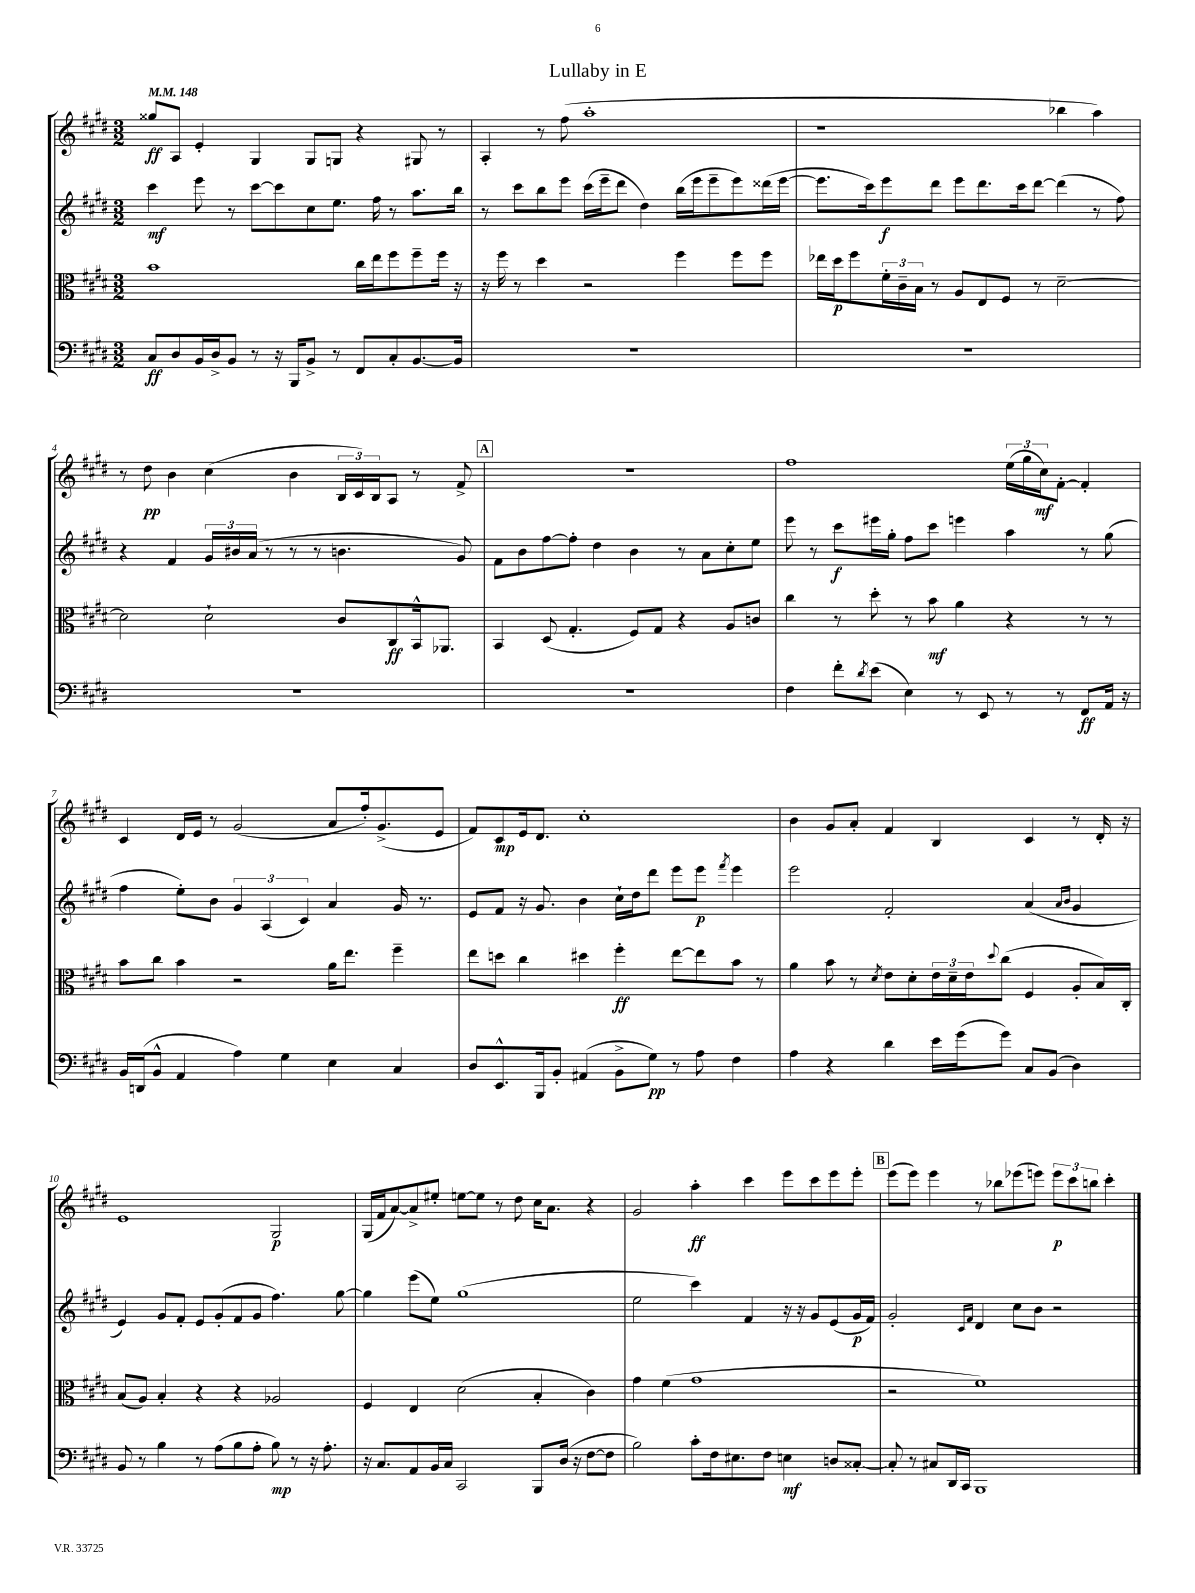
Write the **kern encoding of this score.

**kern	**dynam	**kern	**dynam	**kern	**dynam	**kern	**dynam
*part4	*part4	*part3	*part3	*part2	*part2	*part1	*part1
*staff4	*staff4	*staff3	*staff3	*staff2	*staff2	*staff1	*staff1
*clefF4	*	*clefC3	*	*clefG2	*	*clefG2	*
*k[f#c#g#d#]	*	*k[f#c#g#d#]	*	*k[f#c#g#d#]	*	*k[f#c#g#d#]	*
*M3/2	*	*M3/2	*	*M3/2	*	*M3/2	*
*MM148	*	*MM148	*	*MM148	*	*MM148	*
=1	=1	=1	=1	=1	=1	=1	=1
8C#/L	ff	1b	.	4ccc#\	mf	8gg##X/L	ff
8D#/	.	.	.	.	.	8A/J	.
16BB/L	.	.	.	8eee\	.	4e'/	.
16D#^/J	.	.	.	.	.	.	.
8BB/J	.	.	.	8r	.	.	.
8r	.	.	.	[8ccc#\L	.	4G#/	.
16r	.	.	.	8ccc#\]	.	.	.
16BBB/KL	.	.	.	.	.	.	.
8BB^/J	.	.	.	8cc#\	.	8G#/L	.
8r	.	.	.	8.ee\J	.	8Gn/J	.
8FF#/L	.	16cc#\LL	.	.	.	4r	.
.	.	16ee\J	.	16ff#\	.	.	.
8C#'/	.	8ff#\	.	8r	.	.	.
[8.BB/	.	8ff#~\	.	8.aa\L	.	8G#X/	.
.	.	16ff#\Jk	.	.	.	8r	.
16BB/Jk]	.	16r	.	16bb\Jk	.	.	.
=2	=2	=2	=2	=2	=2	=2	=2
1.r	.	16r	.	8r	.	4A'/	.
.	.	16ff#\	.	.	.	.	.
.	.	8r	.	8ccc#\L	.	.	.
.	.	4dd#\	.	8bb\	.	8r	.
.	.	.	.	8eee\J	.	(8ff#\	.
.	.	2r	.	(16ccc#\LL	.	1aa'	.
.	.	.	.	16eee~\J	.	.	.
.	.	.	.	8ddd#\J	.	.	.
.	.	.	.	4dd#\)	.	.	.
.	.	4ff#\	.	(16bb\LL	.	.	.
.	.	.	.	16eee\J	.	.	.
.	.	.	.	8eee~\	.	.	.
.	.	8ff#\L	.	8eee\)	.	.	.
.	.	8ff#\J	.	(16ddd##X\L	.	.	.
.	.	.	.	[16eee\JJ	.	.	.
=3	=3	=3	=3	=3	=3	=3	=3
1.r	.	16ee-X\LL	.	8.eee\L]	.	1r	.
.	.	16dd#\J	p	.	.	.	.
.	.	8ff#\	.	.	.	.	.
.	.	.	.	16ccc#\k)	.	.	.
.	.	24f#'\L	.	8eee\	f	.	.
.	.	24c#~\	.	.	.	.	.
.	.	24B\JJ	.	.	.	.	.
.	.	8r	.	8ddd#\J	.	.	.
.	.	8A/L	.	8eee\L	.	.	.
.	.	8E/	.	8.ddd#\	.	.	.
.	.	8F#/J	.	.	.	.	.
.	.	.	.	16ccc#\k	.	.	.
.	.	8r	.	[8ddd#\J	.	.	.
.	.	[2d#~\	.	(4ddd#\]	.	4bb-X\	.
.	.	.	.	8r	.	4aa\)	.
.	.	.	.	8ff#\)	.	.	.
!!LO:LB:g=z
=4	=4	=4	=4	=4	=4	=4	=4
1.r	.	2d#\]	.	4r	.	8r	.
.	.	.	.	.	.	8dd#\	pp
.	.	.	.	4f#/	.	4b\	.
.	.	2d#`\	.	24g#/LL	.	(4cc#\	.
.	.	.	.	24b#X/	.	.	.
.	.	.	.	(24a/JJ	.	.	.
.	.	.	.	8r	.	.	.
.	.	.	.	8r	.	4b\	.
.	.	.	.	8r	.	.	.
.	.	8c#/L	.	4.bn\	.	24B/LL	.
.	.	.	.	.	.	24c#/)	.
.	.	.	.	.	.	24B/J	.
.	.	8C#/	ff	.	.	8A/J	.
.	.	16BB^^/k	.	.	.	8r	.
.	.	8.AA-X/J	.	.	.	.	.
.	.	.	.	8g#/)	.	8f#^/	.
!!LO:REH:place=s1:t=A
=5	=5	=5	=5	=5	=5	=5	=5
1.r	.	4BB/	.	8f#\L	.	1.r	.
.	.	.	.	8b\	.	.	.
.	.	(8D#/	.	[8ff#\	.	.	.
.	.	4.G#'/	.	8ff#'\J]	.	.	.
.	.	.	.	4dd#\	.	.	.
.	.	8F#/L)	.	4b\	.	.	.
.	.	8G#/J	.	.	.	.	.
.	.	4r	.	8r	.	.	.
.	.	.	.	8a\L	.	.	.
.	.	8A/L	.	8cc#'\	.	.	.
.	.	8cn/J	.	8ee\J	.	.	.
=6	=6	=6	=6	=6	=6	=6	=6
4F#\	.	4cc#\	.	8eee\	.	1ff#	.
.	.	.	.	8r	.	.	.
8f#'\L	.	8r	.	8ccc#\L	f	.	.
8qd#/	.	.	.	.	.	.	.
(8e\J	.	8dd#'\	.	16eee#X\L	.	.	.
.	.	.	.	16gg#'\JJ	.	.	.
4E\)	.	8r	.	8ff#\L	.	.	.
.	.	8b\	mf	8ccc#\J	.	.	.
8r	.	4a\	.	4eeen\	.	.	.
8EE/	.	.	.	.	.	.	.
8r	.	4r	.	4aa\	.	(24ee\LL	.
.	.	.	.	.	.	24gg#\	.
.	.	.	.	.	.	24cc#\J)	mf
8r	.	.	.	.	.	[8f#'\J	.
8FF#/L	ff	8r	.	8r	.	4f#'/]	.
16AA/Jk	.	8r	.	(8gg#\	.	.	.
16r	.	.	.	.	.	.	.
!!LO:LB:g=z
=7	=7	=7	=7	=7	=7	=7	=7
16BB/LL	.	8b\L	.	4ff#\	.	4c#/	.
(16DDn/J	.	.	.	.	.	.	.
8BB^^/J	.	8cc#\J	.	.	.	.	.
4AA/	.	4b\	.	8ee'\L)	.	16d#/LL	.
.	.	.	.	.	.	16e/JJ	.
.	.	.	.	8b\J	.	8r	.
4A\)	.	2r	.	6g#/	.	(2g#/	.
.	.	.	.	(6A/	.	.	.
4G#\	.	.	.	.	.	.	.
.	.	.	.	6c#/)	.	.	.
4E\	.	16a\KL	.	4a/	.	8a/L	.
.	.	8.ee\J	.	.	.	.	.
.	.	.	.	.	.	16ff#'/k)	.
.	.	.	.	.	.	(8.g#^/	.
4C#/	.	4ff#~\	.	16g#/	.	.	.
.	.	.	.	8.r	.	.	.
.	.	.	.	.	.	8e/J	.
=8	=8	=8	=8	=8	=8	=8	=8
8D#/L	.	8ee\L	.	8e/L	.	8f#/L)	.
8.EE^^/	.	8ddn\J	.	8f#/J	.	8c#/	mp
.	.	4cc#\	.	16r	.	16e/k	.
16BBB/k	.	.	.	8.g#/	.	8.d#/J	.
8BB'/J	.	.	.	.	.	.	.
(4AA#X/	.	4dd#X\	.	4b\	.	1cc#'	.
8BB^\L	.	4ff#'\	ff	16cc#`\LL	.	.	.
.	.	.	.	16dd#\J	.	.	.
8G#\J)	pp	.	.	8ddd#\J	.	.	.
8r	.	[8ee\L	.	8eee\L	.	.	.
8A\	.	8ee\]	.	8eee\J	p	.	.
.	.	.	.	8qfff#/	.	.	.
4F#\	.	8b\J	.	4eee\	.	.	.
.	.	8r	.	.	.	.	.
=9	=9	=9	=9	=9	=9	=9	=9
4A\	.	4a\	.	2eee\	.	4b\	.
4r	.	8b\	.	.	.	8g#/L	.
.	.	8r	.	.	.	8a'/J	.
.	.	8qd#/	.	.	.	.	.
4d#\	.	8e\L	.	2f#'/	.	4f#/	.
.	.	8d#'\	.	.	.	.	.
16e\LL	.	24e\L	.	.	.	4B/	.
.	.	24d#~\	.	.	.	.	.
(16g#\J	.	.	.	.	.	.	.
.	.	24e\J	.	.	.	.	.
.	.	8qqdd#/	.	.	.	.	.
8g#\J)	.	(8cc#\J	.	.	.	.	.
8C#/L	.	4F#/	.	(4a/	.	4c#/	.
(8BB/J	.	.	.	.	.	.	.
.	.	.	.	16qqa/LL	.	.	.
.	.	.	.	16qqb/JJ	.	.	.
4D#\)	.	8A'/L	.	4g#/	.	8r	.
.	.	16B/L)	.	.	.	16d#'/	.
.	.	16C#'/JJ	.	.	.	16r	.
!!LO:LB:g=z
=10	=10	=10	=10	=10	=10	=10	=10
8BB/	.	(8B/L	.	4e/)	.	1e	.
8r	.	8A/J)	.	.	.	.	.
4B\	.	4B'/	.	8g#/L	.	.	.
.	.	.	.	8f#'/J	.	.	.
8r	.	4r	.	8e/L	.	.	.
(8A\L	.	.	.	(8g#'/	.	.	.
8B\	.	4r	.	8f#/	.	.	.
8A'\J	.	.	.	8g#/J	.	.	.
8B\)	mp	2A-X/	.	4.ff#\)	.	2G#/	p
8r	.	.	.	.	.	.	.
16r	.	.	.	.	.	.	.
8.A'\	.	.	.	.	.	.	.
.	.	.	.	[8gg#\	.	.	.
=11	=11	=11	=11	=11	=11	=11	=11
16r	.	4F#/	.	4gg#\]	.	(16G#/LL	.
8.C#/L	.	.	.	.	.	16f#/J	.
.	.	.	.	.	.	[8a/)	.
8AA/	.	4E/	.	(8eee\L	.	8a^/]	.
16BB/L	.	.	.	8ee\J)	.	8ee#X'/J	.
16C#/JJ	.	.	.	.	.	.	.
2CC#/	.	(2d#\	.	(1gg#	.	[8een\L	.
.	.	.	.	.	.	8ee\J]	.
.	.	.	.	.	.	8r	.
.	.	.	.	.	.	8dd#\	.
8BBB/L	.	4B'/	.	.	.	16cc#\KL	.
.	.	.	.	.	.	8.a\J	.
(16D#/Jk	.	.	.	.	.	.	.
16r	.	.	.	.	.	.	.
[8F#\L	.	4c#\)	.	.	.	4r	.
8F#\J]	.	.	.	.	.	.	.
=12	=12	=12	=12	=12	=12	=12	=12
2B\)	.	4g#\	.	2ee\	.	2g#/	.
.	.	(4f#\	.	.	.	.	.
8c#'\L	.	1g#	.	4ccc#\)	.	4aa'\	ff
16F#\k	.	.	.	.	.	.	.
8.E#X\	.	.	.	.	.	.	.
.	.	.	.	4f#/	.	4ccc#\	.
8F#\J	.	.	.	.	.	.	.
4En\	mf	.	.	16r	.	8eee\L	.
.	.	.	.	16r	.	.	.
.	.	.	.	8g#/L	.	8ccc#\	.
8Dn/L	.	.	.	(8e/	.	8eee\	.
[8C##X'/J	.	.	.	16g#/L	p	8eee'\J	.
.	.	.	.	16f#/JJ)	.	.	.
!!LO:REH:place=s1:t=B
=13	=13	=13	=13	=13	=13	=13	=13
8C##'/]	.	2r	.	2g#'/	.	(8eee\L	.
8r	.	.	.	.	.	8eee\J)	.
8C#X/L	.	.	.	.	.	4eee\	.
16DD#/L	.	.	.	.	.	.	.
16CC#/JJ	.	.	.	.	.	.	.
.	.	.	.	16qqc#/LL	.	.	.
.	.	.	.	16qqf#/JJ	.	.	.
1BBB	.	1f#)	.	4d#/	.	8r	.
.	.	.	.	.	.	8bb-X\L	.
.	.	.	.	8cc#\L	.	(8eee-X\	.
.	.	.	.	8b\J	.	8eeen\J)	.
.	.	.	.	2r	.	12eee\L	p
.	.	.	.	.	.	12ccc#\	.
.	.	.	.	.	.	12bbn\J	.
.	.	.	.	.	.	4ccc#'\	.
==	==	==	==	==	==	==	==
*-	*-	*-	*-	*-	*-	*-	*-
